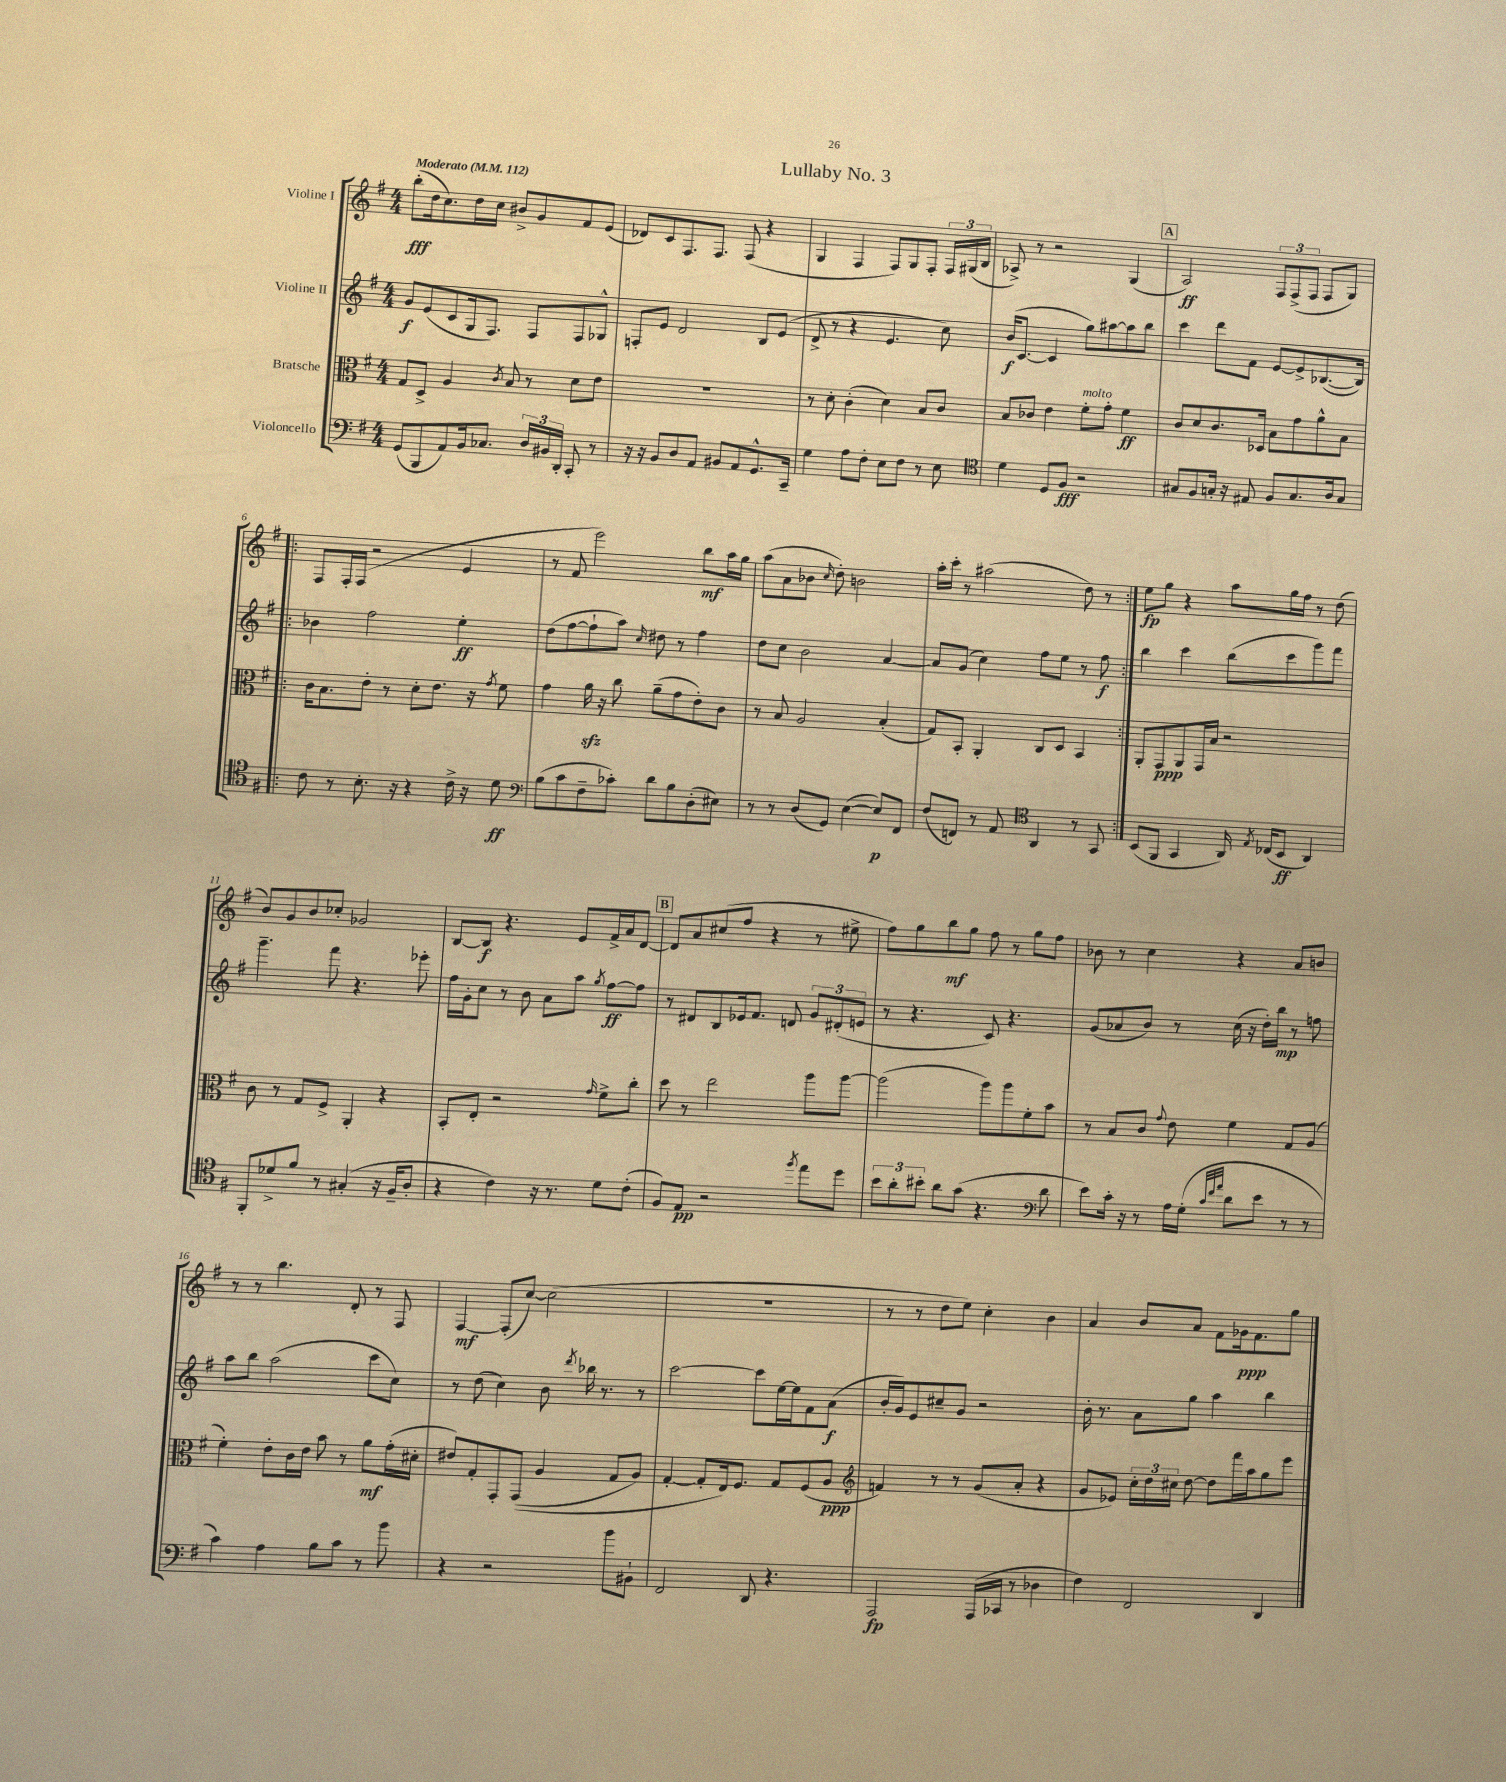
\header { title = "Lullaby No. 3" }
<<
\new StaffGroup <<
\new Staff = "s0" \with { instrumentName = "Violine I" } {
    \clef treble \key g \major \numericTimeSignature \time 4/4 \tempo "Moderato" 4 = 112
    \autoBeamOff b''8[-.\fff( d''16 c''8.) d''16 c''16] bis'8[-> g'8 fis'8 e'8]( |
    des'8[) c'8 fis8. fis8.] fis8( r4 |
    g4 fis4 fis8[) g8 fis8]-. \tuplet 3/2 { fis16[ gis16( b16] } |
    aes8->) r8 r2 g4( |
    \mark \markup { \box "A" } a2\ff) \tuplet 3/2 { fis8[ fis8->( fis8] } fis8[ g8]) |
    \repeat volta 2 { fis8[ fis16-. fis16]( r2 e'4 |
    r8 fis'8 e'''2) b''8[\mf a''16 g''16] |
    a''8[( a'8 bes'8] \grace { c''16 } d''8-.) b'2 |
    a''16[-. c'''16]-. r8 ais''2( d''8) r8 | }
    e''8[\fp g''8] r4 a''8[ g''16 fis''16] r8 d''8( |
    b'8[) g'8 b'8 ces''8]-. ges'2 |
    b8[~ b8]\f r4. e'8[ fis'16-> a'16 d'8]~ |
    \mark \markup { \box "B" } d'8[ a'8 cis''8( fis''8] r4 r8 eis''8-> |
    fis''8[) g''8 b''8\mf g''8] fis''8 r8 g''8[ fis''8] |
    bes'8 r8 c''4 r4 a'8[ b'8] |
    r8 r8 b''4. d'8-. r8 fis8 |
    fis4~\mf fis8[-.( c''8]~) c''2( |
    R1 |
    r8 r8 d''8[ e''8]) c''4-. b'4 |
    a'4 b'8[ a'8] fis'8[ ges'16\ppp fis'8. g''8] \bar "|." |
}
\new Staff = "s1" \with { instrumentName = "Violine II" } {
    \clef treble \key g \major \numericTimeSignature \time 4/4
    \autoBeamOff g'8[\f e'8( c'8 g16 fis8.]) fis8[ fis8 ges8]-^ |
    f8[-. e'8] d'2 b8[ e'8]( |
    d'8-> r8 r4 e'4. c''8) |
    b'16[\f( c'8.]~ c'4 g''8[) ais''8~ ais''8 b''8] |
    \mark \markup { \box "A" } c'''4 d'''8[ fis'8] e'8[~ e'8-> bes8.~( bes16]) |
    \repeat volta 2 { bes'4 fis''2 e''4-.\ff |
    d''8[( fis''8~ fis''8-! a''8]) \grace { c''16 } dis''8 r8 fis''4 |
    d''8[ c''8] b'2 a'4~ |
    a'8[ g'8]( c''4) fis''8[ e''8] r8 fis''8\f | }
    b''4 c'''4 b''8[( c'''8 g'''8) fis'''8] |
    g'''4.-- fis'''8 r4. ees'''8-. |
    fis''16[ g'16-. c''8] r8 b'8 a'8[ a''8] \acciaccatura { g''8 } fis''8[~\ff fis''8] |
    \mark \markup { \box "B" } r8 dis'8[ b8 ees'16 fis'8.] d'8 \tuplet 3/2 { g'8[ dis'8-.( e'8] } |
    r8 r4. c'8) r4. |
    g'8[( aes'8 b'8]) r8 c''16( r16 d''16[-.) b''16]\mp r8 f''8 |
    a''8[ b''8] a''2( c'''8[ c''8]) |
    r8 d''8( c''4) b'8 \acciaccatura { d'''8 } bes''16 r8. r8 |
    c'''2~ c'''8[ e''16~ e''16 fis'8 a'8]\f( |
    b'16[-. g'16) e'8 cis''8-- g'8] r2 |
    b'16-. r8. a'8[ g''8] a''4 b''4 \bar "|." |
}
\new Staff = "s2" \with { instrumentName = "Bratsche" } {
    \clef alto \key g \major \numericTimeSignature \time 4/4
    \autoBeamOff g8[ d8]-> a4 \acciaccatura { c'8 } b8 r8 d'8[ e'8] |
    R1 |
    r8 d'8-. c'4-.( d'4) b8[ c'8] |
    b8[ ces'8] e'4 fis'8[-.^\markup { \italic "molto" } g'8]-. fis'4\ff |
    \mark \markup { \box "A" } c'8[ d'8 c'8. des16] b8[ g'8 a'8-^ b8] |
    \repeat volta 2 { c'16[ b8. e'8]-. r8 d'8[-. e'8.] r16 \acciaccatura { g'8 } fis'8 |
    g'4 a'16\sfz r16 c''8 a'8[--( g'8 e'8-.) c'8] |
    r8 b8 a2 b4-.( |
    g8[) b,8]-. a,4-. c8[ d8] b,4 | }
    a,8[-. g,8\ppp a,8 g,16 b16] r2 |
    c'8 r8 g8[ fis8]-> a,4-. r4 |
    b,8[-. e8]-. r2 \grace { g'16 } fis'8[-> c''8]-. |
    \mark \markup { \box "B" } d''8 r8 e''2 a''8[ a''8]~ |
    a''2( a''8[) a''8 fis'8-. b'8] |
    r8 b8[ c'8] \appoggiatura { g'8 } e'8 fis'4 g8[ a8]( |
    fis'4-.) e'8[-. c'16 e'16] b'8 r8 a'8[\mf g'16-.( dis'16]-. |
    eis'8[) g8-. g,8-. g,8](\( a4 g8[ a8]) |
    g4~-. g8[-. e16\) fis8.] g8[ fis8( a8]\ppp |
    \clef treble f'4) r8 r8 g'8[( a'8]-. r4 |
    g'8[ ees'8]) \tuplet 3/2 { c''16[-. d''16 cis''16] } d''8~ d''8[ fis'''16 a''16 g''8 e'''8] \bar "|." |
}
\new Staff = "s3" \with { instrumentName = "Violoncello" } {
    \clef bass \key g \major \numericTimeSignature \time 4/4
    \autoBeamOff g,8[( b,,8 a,8) b,16 ces8.] \tuplet 3/2 { d16[ bis,16 d,16]-. } c,8-. r8 |
    r16 r16 b,8[ d8 a,8] bis,8[ a,8 g,8.-^ c,16]-- |
    g4 a8[ fis8]-. e8[ fis8] r8 e8 |
    \clef tenor d'4 d8[ fis8]\fff r2 |
    \mark \markup { \box "A" } gis8[ fis8 g16]-. r16 eis8 fis8[ g8. a16 g8] |
    \repeat volta 2 { c'8 r8 b8.-. r16 r4 c'16-> r16 d'8\ff |
    \clef bass b8[( c'8 fis8-- ces'8]-.) d'8[ b8 d8-.( eis8]) |
    r8 r8 d8[( g,8]) e4~( e8[\p) fis,8] |
    fis8[( f,8]) r8 a,8 \clef tenor a,4 r8 g,8 | }
    b,8[( fis,8] g,4 a,16) \acciaccatura { e8 } ces16[( b,8]\ff a,4) |
    fis,8[-. des'8-> fis'8] r8 gis4-.( r16 fis16[-- a8]-. |
    r4 c'4) r16 r8. d'8[ c'8]-.( |
    \mark \markup { \box "B" } fis8[) e8]\pp r2 \acciaccatura { fis''8 } e''8[ d''8] |
    \tuplet 3/2 { b'8[ a'8-. bis'8]-. } a'8[ g'8]( r4. \clef bass d'8 |
    e'8[) c'16]-. r16 r8 a16[ g16]-.( \grace { c'32[ fis'32 a'32] } d'8[ e'8] r8 r8 |
    c'4) a4 b8[ c'8] r8 b'8 |
    r4 r2 b'8[ bis,8]-! |
    fis,2 d,8 r4. |
    a,,2\fp a,,16[( ces,16] r8 des4 |
    fis4) fis,2 d,4 \bar "|." |
}
>>
>>
